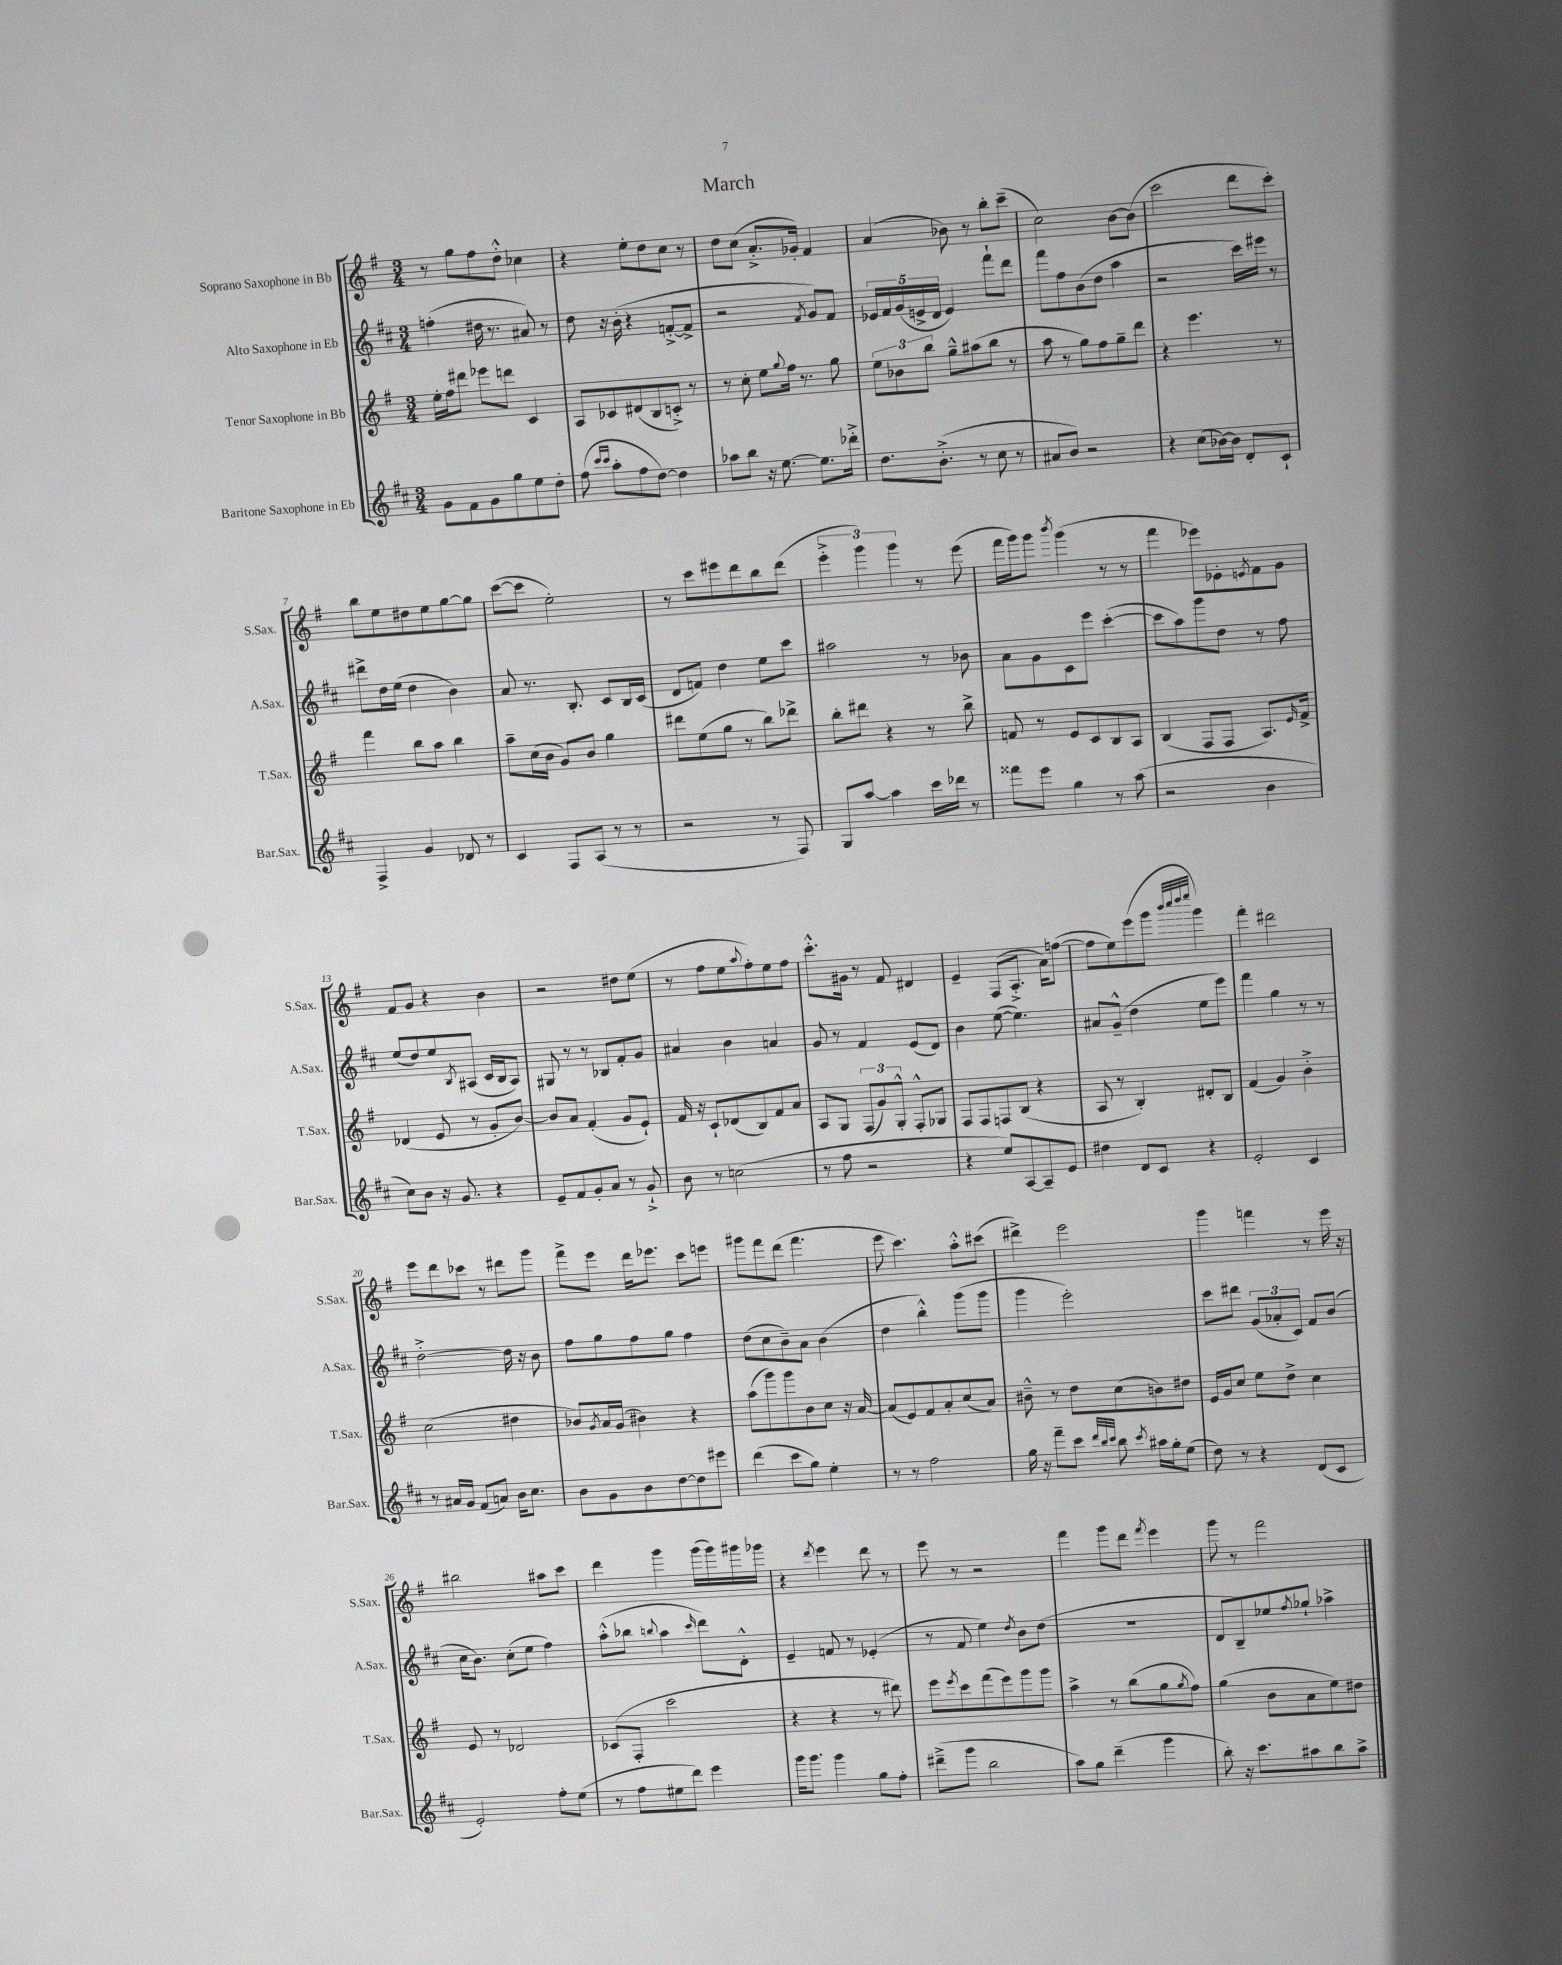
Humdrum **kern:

**kern	**kern	**kern	**kern
*part4	*part3	*part2	*part1
*staff4	*staff3	*staff2	*staff1
*I"Baritone Saxophone in Eb	*I"Tenor Saxophone in Bb	*I"Alto Saxophone in Eb	*I"Soprano Saxophone in Bb
*I'Bar.Sax.	*I'T.Sax.	*I'A.Sax.	*I'S.Sax.
*clefG2	*clefG2	*clefG2	*clefG2
*k[f#c#]	*k[f#]	*k[f#c#]	*k[f#]
*M3/4	*M3/4	*M3/4	*M3/4
=1	=1	=1	=1
8g\L	16ee'\LL	(4ffn'\	8r
.	16ff#\J	.	.
8f#\	8ddd#X\J	.	8gg\L
8g\	8eee-X\L	16dd#X\	8ff#\
.	.	8.r	.
8gg\	8dddn\J	.	8dd'^^\J
8ee\	4c/	8a#X/)	4cc-X\
8dd'\J	.	8r	.
=2	=2	=2	=2
(8ff#\	8A/L	8dd\	4r
16qqccc#/LL	.	.	.
16qqccc#/JJ	.	.	.
8aa'\L	8c-X/	16r	.
.	.	(16b'\	.
8ff#\	(8d#X/	4r	8ee'\L
[8dd\J)	8B/	.	8dd\
4dd\]	8cn'^/J)	[8fn'^/L	8cc\J
.	8r	8f^/J]	8r
=3	=3	=3	=3
8aa-X\L	8r	2r	8dd\L
8bb\J	8cc'\	.	(8cc\J
16r	8ee\L	.	8.a'^/L
[8.ee\	.	.	.
.	8qqgg/	.	.
.	16ff#\Jk	.	.
.	8.r	.	16g-X'/Jk)
.	.	8qf#/	.
8.ee\L]	.	8g/L)	4f#/
.	8gg\	8f#/J	.
16ddd-X'^\Jk	.	.	.
=4	=4	=4	=4
8.dd\L	12ee\L	20e-X/LL	(4a/
.	.	20f#/	.
.	12b-X\	.	.
.	.	(20g/	.
.	.	20en^/	.
.	12bb\J	.	.
(8.b'^\J	.	.	.
.	.	20d/JJ	.
.	8gg~^^\L	4e/)	8b-X\)
8r	(8aa#X\	.	8r
8cc#\	8bb\J	8fff#`\L	8bb'\L
8r	8r	8ddd\J	(8ccc~\J
=5	=5	=5	=5
8a#X/L	8aa\	8fff#\L	2cc\)
8b/J)	8r	8ff#\	.
2r	8gg\L)	(8b\	.
.	8ff#\	8dd\J	.
.	8gg~\	4aa\	[8b\L
.	8ddd\J	.	(8b\J]
=6	=6	=6	=6
4r	4r	2r	2ccc\
(8cc#\L	4.eee\	.	.
[16b-X\L)	.	.	.
16b-\JJ]	.	.	.
8d'/L	.	16ccc#\LL)	8ddd\L
.	.	16eee#X\JJ	.
8c#`/J	8r	8r	8ccc'\J)
!!LO:LB:g=z
=7	=7	=7	=7
4F#^/	4fff#\	8ddd#X^\L	8bb\L
.	.	16dd\L	8ee\
.	.	(16ee\JJ	.
4g/	8bb\L	4dd\	8dd#X\
.	8aa\J	.	8ee\
8d-X/	4bb\	4b\)	[8gg\
8r	.	.	8gg\J]
=8	=8	=8	=8
4c#/	8aa~\L	8a/	([8ccc\L
.	(16cc\L	8.r	8ccc\J]
.	16b\JJ	.	.
8F#/L	8g/L)	.	2ee'\)
.	.	8.B'/	.
(8A/J	8b/J	.	.
8r	4gg\	8c#/L	.
8r	.	16B/L	.
.	.	(16c#/JJ	.
=9	=9	=9	=9
2r	8ddd#X\L	8d/L	8r
.	(8ee\	8fn/J)	8ccc\L
.	8gg\J	4dd\	8eee#X\
.	8r	.	8ddd\
8r	8bb\L)	8ee\L	8bb\
8F#/)	8ddd-X^\J	8ccc#\J	(8ddd\J
=10	=10	=10	=10
8G/L	8bb'\L	2aa#X\	6eee'^\
[8aa/J	8ddd#X\J	.	.
.	.	.	6ggg\)
4aa\]	4r	.	.
.	.	.	6ggg\
16ccc#\LL	8r	8r	8r
16ddd-X\JJ	.	.	.
8r	8bb^\	8b-X\	(8eee\
=11	=11	=11	=11
8fff##X\L	8fn/	8a\L	16fff#\LL
.	.	.	16ggg\J)
8eee\J	8r	8g\	8ggg\J
.	.	.	8qbbb/
4gg\	8e/L	8c#\	(4ggg\
.	8c/	8eee\J	.
8r	8B/	([4ccc#'\	8r
(8aa\	8A/J	.	8r
=12	=12	=12	=12
2r	(4B/	8ccc#\L]	4fff#\
.	.	8aa\)	.
.	8F#/L	8ggg\	8eee-X\L)
.	8F#/J	8dd\J	8e-X'\
.	.	.	8qen/
4b\	8.A/L)	8r	8f#\
.	.	8ff#\	8g\J
.	16qqe/	.	.
.	16f#^/Jk	.	.
!!LO:LB:g=z
=13	=13	=13	=13
8cc#\L)	(4d-X/	(8ee/L	8f#/L
8b\J	.	8dd/)	8g/J
16r	8e/	8ee/	4r
8.g/	.	.	.
.	.	8qB/	.
.	8r	(8A#X/J	.
4r	8g'/L	16c#/LL	4b\
.	.	16B/J	.
.	[8b/J)	8A#/J)	.
=14	=14	=14	=14
8e~/L	8b/L]	8G#X/	2r
8f#/	8a/J	8r	.
8g'/	(4f#'/	8r	.
8a/J	.	8B-X/L	.
8r	8g/L	8f#'/	8dd#X\L
8g`^/	8e`/J)	8g/J	(8ee\J
=15	=15	=15	=15
8b\	16f#/	4a#X/	8r
.	16r	.	.
8r	8c`/L	.	8ff#\L
(2ccn\	(8d-X/	4b\	8ee\
.	.	.	8qqaa/
.	8B/)	.	8ff#'\)
.	8f#/	4an/	8ee\
.	8a/J	.	8ff#\J
=16	=16	=16	=16
8r	8A/L	8g/	8.ccc'^^\L
8ff#\	8G/J	8r	.
.	.	.	16g#X\Jk
2r	(12F#/L	4f#/	8r
.	12g/)	.	.
.	.	.	8f#/
.	12G'^^/J	.	.
.	8F#'^^/L	(8e/L	4d#X/
.	8G-X/J	8d/J)	.
=17	=17	=17	=17
4r	8F#/L	4b\	4e~/
.	8F#/	.	.
8ee/L)	8Fn/	([8ee\	(8F#/L
[8A/	(8B/J	4.ee\])	8.A'^/J
8A~/]	4r	.	.
.	.	.	16a\KL)
8e/J	.	.	([8ffn\J
=18	=18	=18	=18
4dd#X\	8A/	8a#X/L	8ff\L]
.	8r	(8g~^^/J	8ee\)
8d/L	4B'/)	4dd\	(8eee\
8c#/J	.	.	8ggg\J
.	.	.	32qqbbb/LLL
.	.	.	32qqcccc/
.	.	.	32qqdddd/
.	.	.	32qqeeee/JJJ
4r	8d#X'/L	8ee\L	4ggg\)
.	8B/J	8eee\J)	.
=19	=19	=19	=19
2e'/	(4f#/	4fff#\	4fff#'\
.	4g/)	4gg\	2ddd#X\
4c#/	4b'^\	8r	.
.	.	8r	.
!!LO:LB:g=z
=20	=20	=20	=20
8r	(2cc\	[2dd'^\	8eee\L
16a#X/LL	.	.	8ddd\
16g/JJ	.	.	.
(8f#/L	.	.	8ccc-X\J
8an/J)	.	.	8r
16b\KL	4dd#X\	16dd\]	8ddd#X\L
8.cc#\J	.	16r	.
.	.	8b\	8ggg\J
=21	=21	=21	=21
8b\L	8b-X/L)	8ff#\L	8fff#^\L
.	8qg/	.	.
8g\	16a/L	8gg\	8eee\J
.	(16g/JJ	.	.
8b\	4b#X\)	8ff#\	16ddd\KL
.	.	.	8.eee-X\J
[8dd\	.	8gg\J	.
8dd\]	4r	4ff#\	8ccc\L
8eee#X\J	.	.	8eeen\J
=22	=22	=22	=22
(4ddd\	(8aa\L	(8dd\L	8ggg#X\L
.	8ggg\)	8cc#\	8fff#\
8ccc#\L	8ggg\	8b~\)	(8ddd\J
8gg\J)	8b\	8a\J	4.fff#\
4ee'\	8cc\J	(4b\	.
.	16r	.	.
.	[16a/	.	.
=23	=23	=23	=23
8r	(8a/L]	4dd\	8eee\
8r	8e/)	.	4.ccc\)
2ff#\	8f#/	4bb'^^\)	.
.	8a'/	.	.
.	(8cc/	(8ggg\L	8aa'^^\L
.	8a/J)	8ggg\J	(8ccc#X\J
=24	=24	=24	=24
16gg\	8b#X~^^\	4ggg\	4ddd#X^\)
16r	.	.	.
8fff#~\L	8r	.	.
8ccc#\J	8dd\L	2eee'\)	2eee\
32qqddd/LLL	.	.	.
32qqbb/	.	.	.
32qqccc#/JJJ	.	.	.
8bb\	(8cc\	.	.
8qccc#/	.	.	.
16aa#X\LL	8bn\)	.	.
16gg'\J	.	.	.
(8ee\J	8dd#X\J	.	.
=25	=25	=25	=25
8dd\)	16e/LL	8ccc#\L	4ggg\
.	16g/J	.	.
8r	8cc/J	8ddd#X\J	.
4r	8ee\L	(12g/L	4fffn\
.	.	12a-X'/	.
.	8dd^\J	.	.
.	.	12c#/J)	.
(8d/L	4cc\	8f#/L	8r
8c#/J	.	(8b/J	16eee\
.	.	.	16r
!!LO:LB:g=z
=26	=26	=26	=26
2e'/)	8e/	16cc#\KL	2bb#X\
.	.	8.b\J)	.
.	8r	.	.
.	2d-X/	(8cc#'\L	.
.	.	8ee\J	.
8ff#'\L	.	4ff#\)	8aa#X\L
(8ee\J	.	.	8ccc\J
=27	=27	=27	=27
8r	(8c-X/L	(8aa'^^\L	4ddd\
8ff#\L	8F#'/J	8bb-X\J	.
.	.	8qqbbn/	.
8ee#X\	2ccc\	4aa\	4ggg\
8ddd\J)	.	.	.
.	.	16qqccc#/	.
4eee\	.	8ddd\L)	(16ggg\LL
.	.	.	16ggg\)
.	.	8d'^^\J	16ggg#X\
.	.	.	16ggg-X\JJ
=28	=28	=28	=28
16ggg\KL	4r	4e~/	4r
8.ggg\J	.	.	.
.	.	.	8qddd/
4ggg\	4r	8fn/	4eee\
.	.	8r	.
8gg\L	8r	(4e-X'/	8ddd\
8ff#'\J	8ddd#X\)	.	8r
=29	=29	=29	=29
(8ddd#X~^\L	8eee\L	8r	8eee\
.	8qeee/	.	.
8ggg\J	8ccc\	8f#/	8r
2bb\	(8fff#\	4ee\)	2r
.	8eee\)	.	.
.	.	8qdd/	.
.	8ggg\	8b\L	.
.	8ggg\J	(8dd\J	.
=30	=30	=30	=30
8aa\L)	4aa^\	2.r	4fff#\
8gg\J	.	.	.
(4ddd~\	8r	.	8ggg\L
.	(8bb\L	.	8ddd\J
.	.	.	8qfff#/
4ggg\	8gg\	.	4eee\
.	8qgg/	.	.
.	8ff#\J)	.	.
=31	=31	=31	=31
8bb'\)	(4gg\	8d/L	8ggg\
16r	.	8B~/)	8r
8.ccc#\L	.	.	.
.	8b\L	8ee-X/	2fff#\
.	.	8qff#/	.
8aa#X\	8a\	8gg-X`/J	.
8bb\	8ee\)	4aa-X^\	.
8aa#^\J	8dd#X\J	.	.
==	==	==	==
*-	*-	*-	*-
